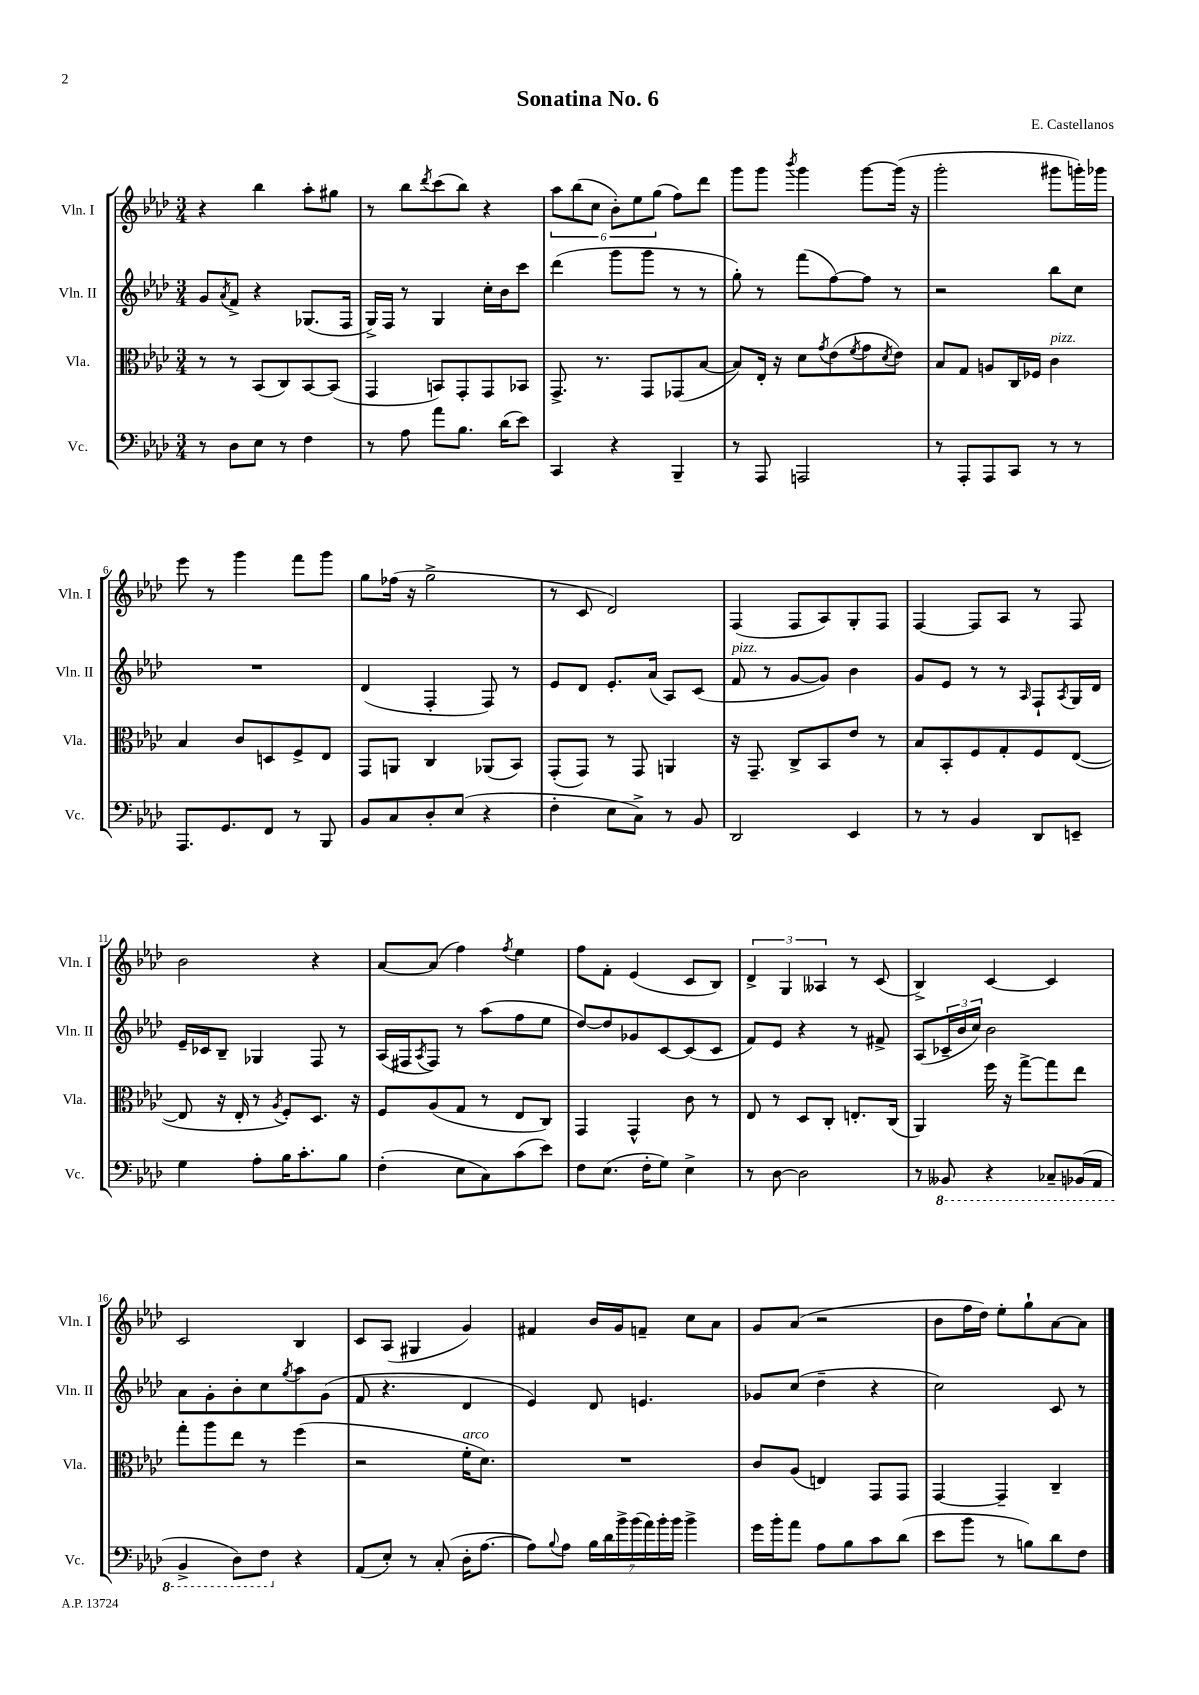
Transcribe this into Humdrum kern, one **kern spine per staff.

**kern	**kern	**kern	**kern
*part4	*part3	*part2	*part1
*staff4	*staff3	*staff2	*staff1
*I"Vc.	*I"Vla.	*I"Vln. II	*I"Vln. I
*I'Vc.	*I'Vla.	*I'Vln. II	*I'Vln. I
*clefF4	*clefC3	*clefG2	*clefG2
*k[b-e-a-d-]	*k[b-e-a-d-]	*k[b-e-a-d-]	*k[b-e-a-d-]
*M3/4	*M3/4	*M3/4	*M3/4
=1	=1	=1	=1
8r	8r	8g/L	4r
.	.	8qa-/	.
8D-\L	8r	8f^/J	.
8E-\J	(8BB-/L	4r	4bb-\
8r	8C/)	.	.
4F\	[8BB-/	(8.G-X/L	8aa-'\L
.	(8BB-/J]	.	8gg#X\J
.	.	16F/Jk	.
=2	=2	=2	=2
8r	4GG/	16G^/LL)	8r
.	.	16F/JJ	.
8A-\	.	8r	8bb-\L
.	.	.	8qddd-/
8a-\L	8BBn/L)	4G/	(8ccc\
8.B-\J	8GG'/	.	8bb-\J)
.	8GG/	16cc'\LL	4r
(16d-\KL	.	16b-\J	.
8e-\J)	8BB-X/J	8ccc\J	.
=3	=3	=3	=3
4CC/	8.GG^/	(4ddd-\	12aa-\L
.	.	.	(12bb-\
.	.	.	12cc\J
.	8.r	.	.
4r	.	8ggg\L	12b-'\L)
.	.	.	12ee-\
.	8GG/L	8ggg\J	.
.	.	.	(12gg\J
4BBB-~/	(8GG-X/	8r	8ff\L)
.	[8B-/J	8r	8ddd-\J
=4	=4	=4	=4
8r	8B-/L])	8gg'\)	8ggg\L
8AAA-/	16E-'/Jk	8r	8ggg\J
.	16r	.	.
.	.	.	8qbbb-/
2AAAn/	8d-\L	(8fff\L	4ggg\
.	8qg/	.	.
.	(8e-\	[8ff\)	.
.	8qf/	.	.
.	8g\	8ff\J]	[8ggg\L
.	8qd-/	.	.
.	8e-\J)	8r	(16ggg\Jk]
.	.	.	16r
=5	=5	=5	=5
8r	8B-/L	2r	2ggg'\
8AAA-'/L	8G/J	.	.
8AAA-/	8An/L	.	.
8CC/J	16C/L	.	.
.	16F-X/JJ	.	.
!	!LO:TX:a:i:t=pizz.	!	!
8r	4c\	8bb-\L	8ggg#X\L
8r	.	8cc\J	16gggn'\L)
.	.	.	16ggg-X\JJ
!!LO:LB:g=z
=6	=6	=6	=6
8.AAA-/L	4B-/	2.r	8eee-\
.	.	.	8r
8.GG/	.	.	.
.	8c/L	.	4ggg\
8FF/J	8Dn/	.	.
8r	8F^/	.	8fff\L
8BBB-/	8E-/J	.	8ggg\J
=7	=7	=7	=7
8BB-/L	8GG/L	(4d-/	8gg\L
8C/	8AAn/J	.	(16ff-X\Jk
.	.	.	16r
8D-'/	4C/	4F'/	2gg^\
(8E-/J	.	.	.
4r	(8AA-X/L	8F/)	.
.	8BB-/J)	8r	.
=8	=8	=8	=8
4F'\	(8GG'/L	8e-/L	8r
.	8GG/J)	8d-/J	8c/
8E-\L	8r	8.e-'/L	2d-/)
8C^\J)	8GG/	.	.
.	.	(16a-/Jk	.
8r	4AAn/	8A-/L)	.
8BB-/	.	(8c/J	.
=9	=9	=9	=9
!	!	!LO:TX:a:i:t=pizz.	!
2DD-/	16r	8f/	(4F/
.	8.GG~/	.	.
.	.	8r	.
.	8C^/L	[8g/L	8F/L
.	8BB-/	8g/J])	8A-/)
4EE-/	8e-/J	4b-\	8G'/
.	8r	.	8F/J
=10	=10	=10	=10
8r	8B-/L	8g/L	[4F/
8r	8BB-'/	8e-/J	.
4BB-/	8F/	8r	8F/L]
.	8G'/	8r	8A-/J
.	.	16qqA-/	.
8DD-/L	8F/	8F`/L	8r
.	.	8qA-/	.
8EEn~/J	([8E-/J	16G/L	8F/
.	.	16d-/JJ	.
!!LO:LB:g=z
=11	=11	=11	=11
4G\	8E-/]	16e-~/LL	2b-\
.	.	16c-X/J	.
.	16r	8B-~/J	.
.	16E-'/	.	.
8A-'\L	8r	4G-X/	.
.	8qA-/	.	.
16B-\K	8F'/L)	.	.
8.c'\	.	.	.
.	8.D-/J	8F/	4r
8B-\J	.	8r	.
.	16r	.	.
=12	=12	=12	=12
(4F'\	8F/L	(16A-/LL	[8a-/L
.	.	16F#X/J	.
.	.	8qA-/	.
.	(8A-/	8F#/J)	(8a-/J]
8E-\L	8G/J	8r	4ff\)
8C\)	8r	(8aa-\L	.
.	.	.	8qff/
(8c\	8E-/L	8ff\	4ee-\
8e-\J)	8C/J)	8ee-\J	.
=13	=13	=13	=13
8F\L	4GG/	[8dd-/L)	8ff\L
(8.E-\J	.	8dd-/]	8f'\J
.	4GG^^/	8g-X/	(4e-/
16F'\KL	.	.	.
8G\J)	.	[8c/	.
4E-^\	8c\	(8c/]	8c/L
.	8r	8c/J	8B-/J)
=14	=14	=14	=14
8r	8E-/	8f/L)	6d-^/
[8D-\	8r	8e-/J	.
.	.	.	6G/
2D-\]	8D-/L	4r	.
.	.	.	6A--X/
.	8C'/J	.	.
.	8.En'/L	8r	8r
.	.	8f#X^/	(8c/
.	(16C/Jk	.	.
=15	=15	=15	=15
8r	4AA-/)	(8A-/L	4B-^/)
*8ba	*	*	*
8BBB--X/	.	24c-X~/L	.
.	.	24b-/	.
.	.	24cc/JJ)	.
4r	16ff\	2b-\	[4c/
.	16r	.	.
.	[8gg^\L	.	.
8CC-X~/L	8gg\]	.	4c/]
(16BBB-X/L	8ee-\J	.	.
16AAA-/JJ	.	.	.
!!LO:LB:g=z
=16	=16	=16	=16
4BBB-^/	8gg'\L	8a-\L	2c/
.	8aa-\	8g'\	.
8DD-\L)	8ee-\J	8b-'\	.
8FF\J	8r	8cc\	.
.	.	8qgg/	.
*X8ba	*	*	*
4r	(4ff\	8aa-\	4B-/
.	.	(8g\J	.
=17	=17	=17	=17
(8AA-/L	2r	8f/	8c/L
8E-'/J)	.	4.r	(8A-/J
8r	.	.	4G#X/
(8C'/	.	.	.
!	!LO:TX:a:i:t=arco	!	!
16D-'\KL	16f'\KL	4d-/	4g/)
[8.A-\J	8.d-\J)	.	.
=18	=18	=18	=18
8A-\L])	2.r	4e-/)	4f#X/
8qqB-/	.	.	.
8A-\J	.	.	.
28B-\LL	.	8d-/	16b-/LL
28d-\	.	.	.
.	.	.	16g/J
28b-^\	.	.	.
(28b-\	.	.	.
.	.	4.en/	8fn~/J
28a-\)	.	.	.
28b-'\	.	.	.
28b-\JJ	.	.	.
4b-^\	.	.	8cc\L
.	.	.	8a-\J
=19	=19	=19	=19
16g\LL	8c/L	8g-X/L	8g/L
16b-'\J	.	.	.
8a-\J	(8A-/J	(8cc/J	(8a-/J
8A-\L	4En/)	4dd-~\	2r
8B-\	.	.	.
8c\	8GG/L	4r	.
(8d-\J	8GG/J	.	.
=20	=20	=20	=20
8e-\L	[4GG/	2cc\)	8b-\L
8b-\J	.	.	16ff\L
.	.	.	16dd-\JJ)
8r	4GG~/]	.	8ee-'\L
8Bn\L)	.	.	8gg`\
8d-\	4C~/	8c/	[8a-\
8F\J	.	8r	8a-\J]
==	==	==	==
*-	*-	*-	*-
